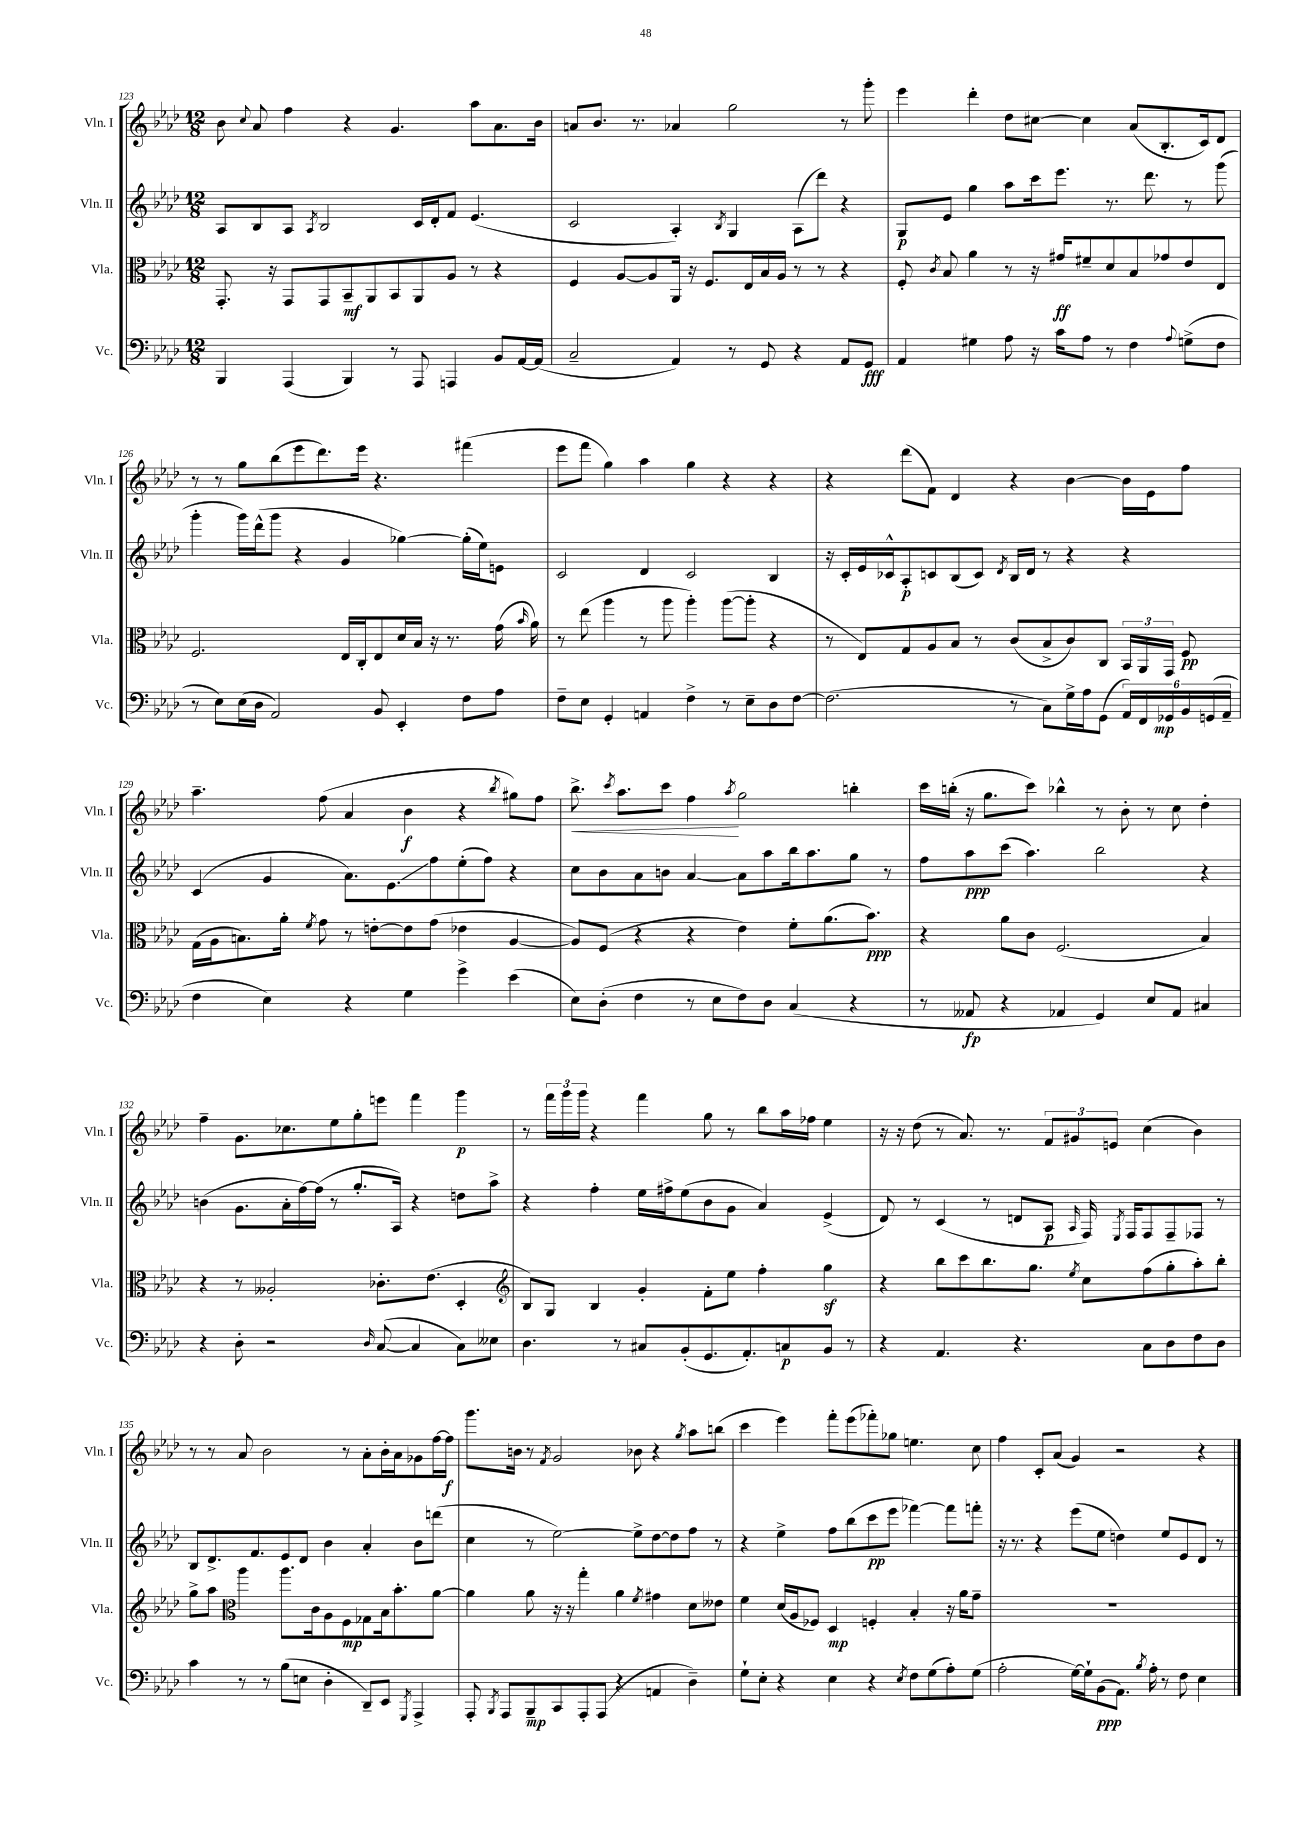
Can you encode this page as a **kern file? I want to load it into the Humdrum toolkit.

**kern	**kern	**kern	**kern
*staff4	*staff3	*staff2	*staff1
*clefF4	*clefC3	*clefG2	*clefG2
*k[b-e-a-d-]	*k[b-e-a-d-]	*k[b-e-a-d-]	*k[b-e-a-d-]
*M12/8	*M12/8	*M12/8	*M12/8
4BBB-	8.GG'	8A-	8b-
.	.	.	8qqcc
.	.	8B-	8a-
.	16r	.	.
(4AAA-	8GG	8A-	4ff
.	.	8qA-	.
.	8GG	2B-	.
4BBB-)	8BB-~	.	4r
.	8AA-	.	.
8r	8BB-	.	4.g
8AAA-	8AA-	16c	.
.	.	16d-'	.
4AAA	8A-	8f	.
.	8r	(4.e-	8aa-
8BB-	4r	.	8.a-
[16AA-	.	.	.
(16AA-]	.	.	16b-
=	=	=	=
2C~	4F	2c	8a
.	.	.	8.b-
.	[8A-	.	.
.	.	.	8.r
.	8A-]	.	.
4AA-)	16AA-	4A-')	4a-
.	16r	.	.
.	8.F	.	.
.	.	8qB-	.
8r	.	4G	2gg
.	16E-	.	.
8GG	16B-	.	.
.	16A-	.	.
4r	8r	(8A-	.
.	8r	8ddd-)	.
8AA-	4r	4r	8r
8GG	.	.	8ggg'
=	=	=	=
4AA-	8F'	8G	4eee-
.	8qc	.	.
.	8B-	8e-	.
4G#	4a-	4gg	4ddd-'
8A-	8r	8aa-	8dd-
16r	16r	16ccc	[8cc#
16c	16g#	8.eee-	.
8A-	8f#~	.	4cc#]
8r	8d-	8.r	.
4F	8B-	.	(8a-
.	.	8.ddd-	.
.	8g-	.	8.B-'
8qqA-	.	.	.
(8G^	8e-	8r	.
.	.	.	16c)
8F	8E-	(8ggg	8d-
=	=	=	=
8r	2.F	4ggg'	8r
8E-)	.	.	8r
(16E-	.	16ggg)	8gg
16D-	.	(16ddd-^^	.
2AA-)	.	8ggg	(8bb-
.	.	4r	8eee-
.	.	.	8.ddd-)
.	16E-	4g	.
.	16C'	.	16eee-
8BB-	8E-	.	4.r
4EE-'	16d-	[4gg-)	.
.	16B-	.	.
.	16r	.	.
.	8.r	.	.
8F	.	(16gg-']	(4fff#
.	.	16ee-)	.
8A-	(16g	8e	.
.	16qqb-	.	.
.	16a-)	.	.
=	=	=	=
8F~	8r	2c	8eee-
8E-	(8ee-	.	8fff
4GG'	4aa-	.	4gg)
4AA	8r	4d-	4aa-
.	8aa-	.	.
4F^	4aa-')	2c	4gg
8r	([8aa-	.	4r
8E-~	8aa-']	.	.
8D-	4r	4B-	4r
[8F	.	.	.
=	=	=	=
(2.F]	8r	16r	4r
.	.	16c'	.
.	8E-)	16e-	.
.	.	16c-^^	.
.	8G	8A-'	(8ddd-
.	8A-	8c	8f)
.	8B-	(8B-	4d-
.	8r	8c)	.
.	.	8qd-	.
8r	(8c	16B-	4r
.	.	16d-	.
8C)	8B-^	8r	.
16G^	8c)	4r	[4b-
16A-	.	.	.
(8GG	8C	.	.
24AA-)	24BB-	4r	16b-]
24FF	24AA-	.	.
.	.	.	16e-
24GG-	24GG	.	.
24BB-	8F	.	8ff
(24GG	.	.	.
24AA-~	.	.	.
=	=	=	=
4F	(16G	(4c	4.aa-~
.	16A-	.	.
.	8.B)	.	.
4E-)	.	4g	.
.	16a-'	.	.
.	8qf	.	.
.	8g	.	(8ff
4r	8r	8.a-)	4a-
.	[8e'	.	.
.	.	8.e-	.
4G	8e]	.	4b-
.	(8g	8ff	.
4g^	4e-	(8ee-'	4r
.	.	8ff)	.
.	.	.	8qbb-
(4e-	[4A-	4r	8gg#)
.	.	.	8ff
=	=	=	=
8E-)	8A-])	8cc	8.bb-^
(8D-'	(8F	8b-	.
.	.	.	8qccc
.	.	.	8.aa-
4F	4r	8a-	.
.	.	8b	8ccc
8r	4r	[4a-	4ff
8E-	.	.	.
.	.	.	8qaa-
8F)	4e-)	8a-]	2gg
8D-	.	8aa-	.
(4C	8f'	16bb-	.
.	.	8.aa-	.
.	(8.a-	.	.
4r	.	8gg	4bb'
.	8.b-)	.	.
.	.	8r	.
=	=	=	=
8r	4r	8ff	16ccc
.	.	.	(16bb'
8AA--	.	8aa-	16r
.	.	.	8.gg
4r	8a-	(8ccc	.
.	8c	4.aa-)	8ccc)
4AA-	(2.F	.	4bb-^^
4GG)	.	2bb-	8r
.	.	.	8b-'
8E-	.	.	8r
8AA-	.	.	8cc
4C#	4B-)	4r	4dd-'
=	=	=	=
4r	4r	(4b	4ff~
8D-'	8r	8.g	8.g
2r	2A--'	.	.
.	.	16a-'	8.cc-
.	.	[16ff)	.
.	.	(16ff]	.
.	.	8r	8ee-
.	.	8.gg'	8gg'
16qqD-	.	.	.
([8C	8.c-'	.	8eee
.	.	16A-)	.
4C]	.	4r	4fff
.	(8.e-	.	.
8C)	4D-'	8dd	4ggg
8E--	.	8aa-^	.
=	=	=	=
*	*clefG2	*	*
4.D-	8B-)	4r	8r
.	8G	.	24fff
.	.	.	24ggg
.	.	.	24ggg
.	4B-	4ff'	4r
8r	.	.	.
8C#	4g'	16ee-	4fff
.	.	16ff#^	.
(8BB-'	.	(8ee-	.
8.GG	8f'	8b-	8gg
.	8ee-	8g	8r
8.AA-')	.	.	.
.	4ff'	4a-)	8bb-
8C	.	.	16aa-
.	.	.	16ff-
8BB-	4gg	(4e-^	4ee-
8r	.	.	.
=	=	=	=
4r	4r	8d-)	16r
.	.	.	16r
.	.	8r	(8dd-
4.AA-	8bb-	(4c	8r
.	8ccc	.	8.a-)
.	8.bb-	8r	.
.	.	.	8.r
4.r	.	8d	.
.	8.gg	.	.
.	.	8A-	12f
.	.	.	12g#
.	8qee-	16qqA-	.
.	8cc	16F)	.
.	.	.	12e
.	.	8qE-	.
.	.	16F	.
8C	(8ff	8F	(4cc
8D-	8gg'	8F~	.
8F	8aa-')	8F-	4b-)
8D-	8bb-'	8r	.
=	=	=	=
4c	8gg^	8B-	8r
.	8aa-	8.d-^	8r
*	*clefC3	*	*
8r	4aa-	.	8a-
.	.	8.f	.
8r	.	.	2b-
(8B-	8.aa-	8e-	.
8E	.	8d-	.
.	16c	.	.
4D-'	8A-	4b-	.
.	8F	.	8r
8DD-~)	8G-	4a-'	8a-'
8EE-	16B-	.	16b-'
.	8.b-'	.	16a-
8qGGG	.	.	.
4AAA-^	.	8b-	8g-
.	[8a-	(8ddd	[16ff
.	.	.	16ff]
=	=	=	=
8AAA-'	4a-]	4cc	8.ggg
8qBBB-	.	.	.
8AAA-	.	.	.
.	.	.	16b
8BBB-~	8a-	8r	8r
.	.	.	8qf
8CC	16r	[2ee-)	2g
.	16r	.	.
8AAA-'	4gg'	.	.
(8AAA-	.	.	.
4r	4a-	.	.
.	.	8ee-^]	8b-
.	8qf	.	.
4AA	4g#	[8dd-	4r
.	.	8dd-]	.
.	.	.	8qgg
4D-~)	8d-	8ff	8aa-
.	8e--	8r	(8bb
=	=	=	=
8G`	4f	4r	4ccc
8E-'	.	.	.
4r	(16d-	4ee-^	4eee-)
.	16A-	.	.
.	8F-)	.	.
4E-	4D-	8ff	8fff'
.	.	(8bb-	(8eee-
4r	4F'	8ccc	8fff-')
.	.	8eee-	8gg-
8qE-	.	.	.
8F	4B-'	[4fff-)	4.ee
(8G	.	.	.
8A-')	16r	8fff-]	.
.	16a-	.	.
(8G	8g~	8fff'	8cc
=	=	=	=
2A-'	1.r	16r	4ff
.	.	8.r	.
.	.	4r	8c'
.	.	.	(8a-
[16G)	.	(8eee-	4g)
16G`]	.	.	.
(8BB-	.	8ee-	.
8.AA-)	.	4dd)	2r
8qB-	.	.	.
16A-'	.	.	.
8r	.	8ee-	.
8F	.	8e-	.
4E-	.	8d-	4r
.	.	8r	.
==	==	==	==
*-	*-	*-	*-
